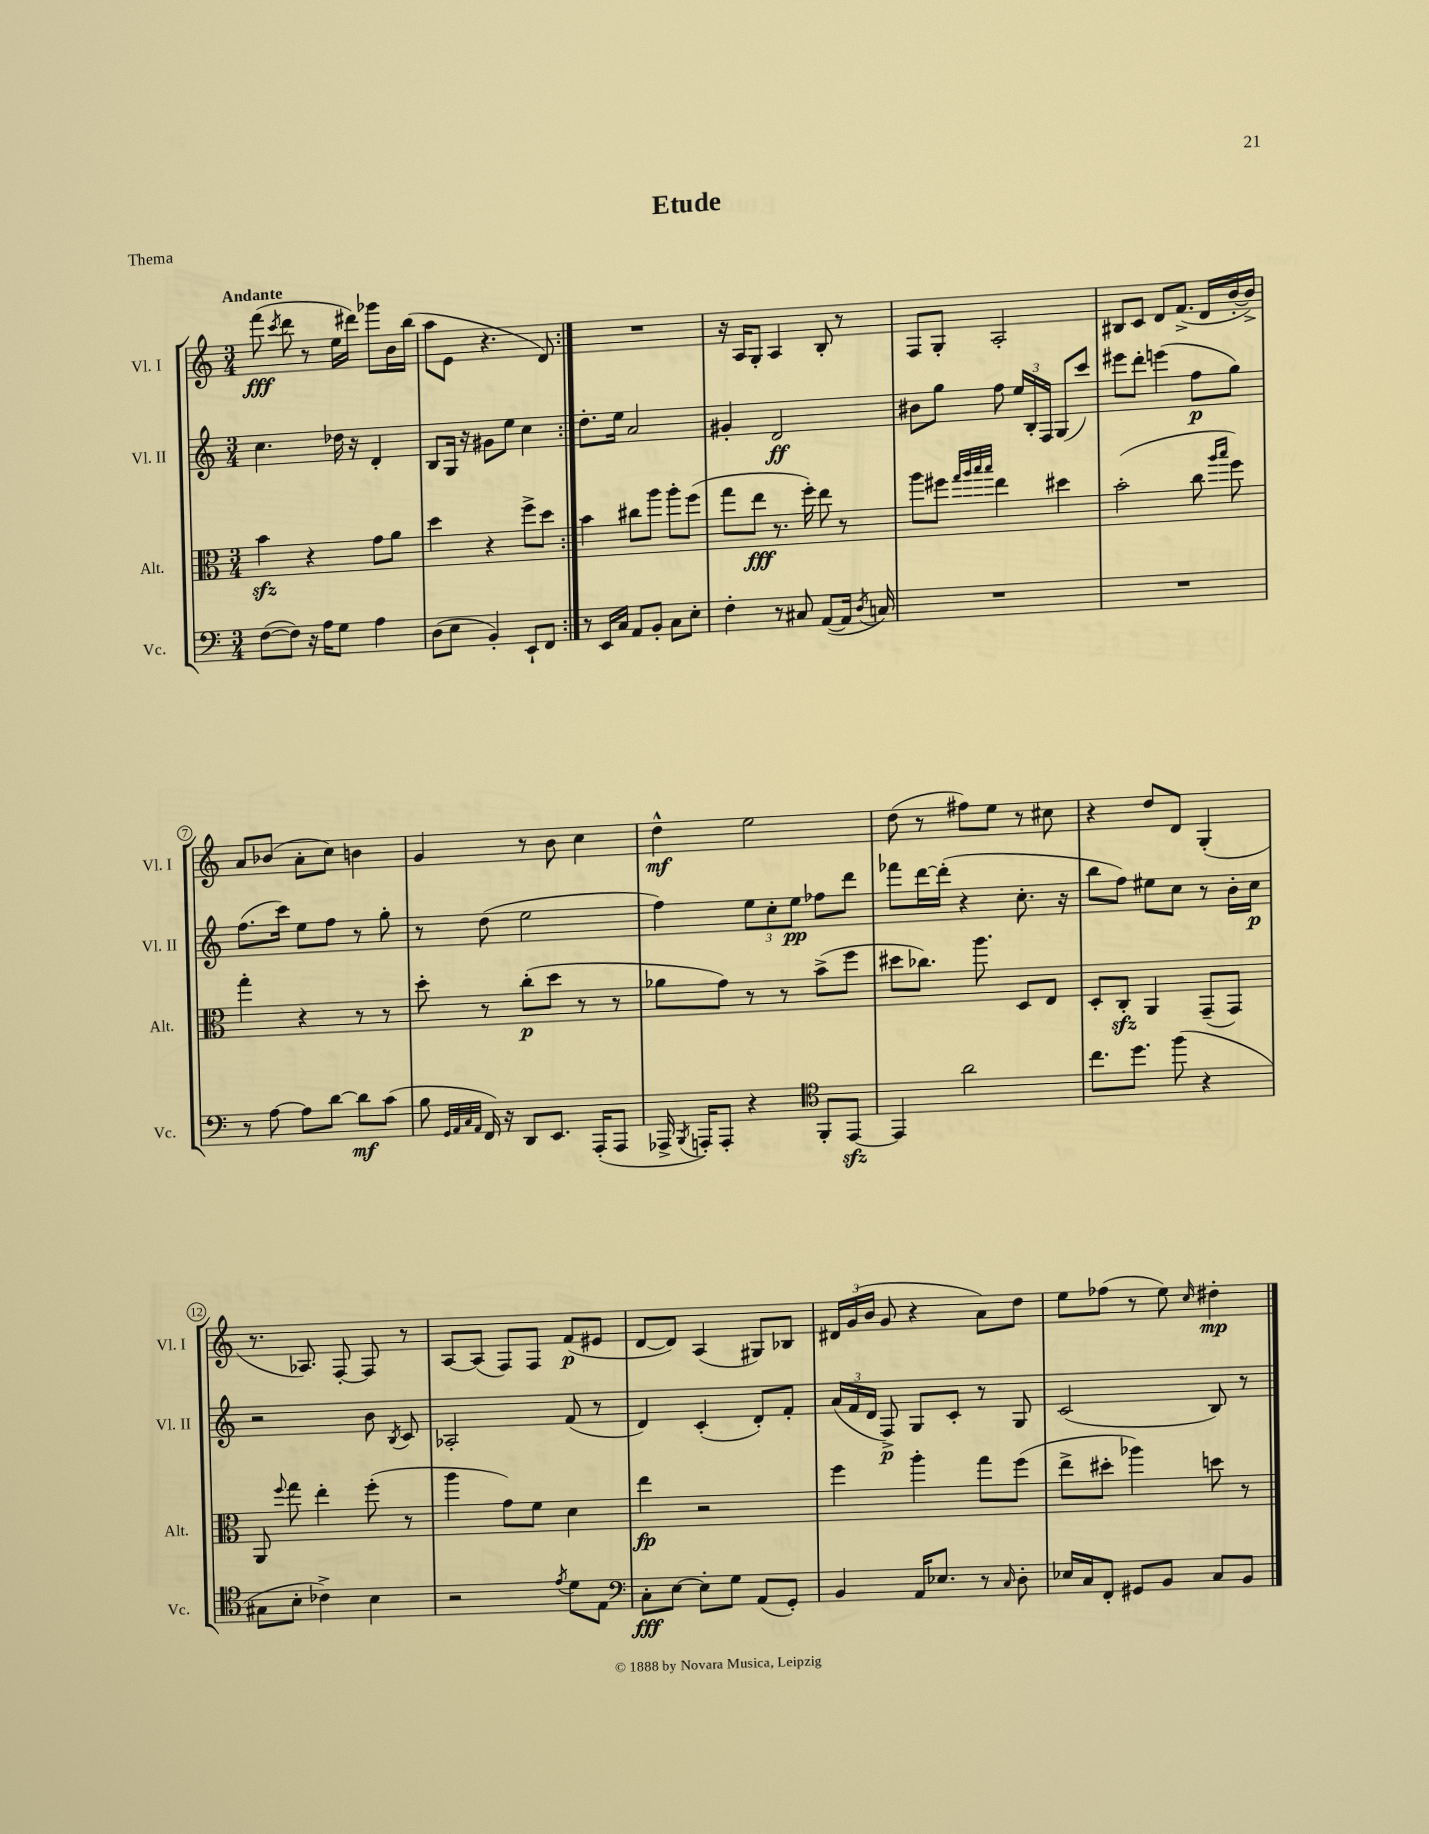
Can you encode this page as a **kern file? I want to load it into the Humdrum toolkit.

**kern	**dynam	**kern	**dynam	**kern	**dynam	**kern	**dynam
*part4	*part4	*part3	*part3	*part2	*part2	*part1	*part1
*staff4	*staff4	*staff3	*staff3	*staff2	*staff2	*staff1	*staff1
*I"Vc.	*	*I"Alt.	*	*I"Vl. II	*	*I"Vl. I	*
*I'Vc.	*	*I'Alt.	*	*I'Vl. II	*	*I'Vl. I	*
*clefF4	*	*clefC3	*	*clefG2	*	*clefG2	*
*k[]	*	*k[]	*	*k[]	*	*k[]	*
*M3/4	*	*M3/4	*	*M3/4	*	*M3/4	*
=1	=1	=1	=1	=1	=1	=1	=1
!	!	!	!	!	!	!LO:TX:a:B:t=Andante	!
([8F\L	.	4bzz\	.	4.cc\	.	(8fff\	fff
.	.	.	.	.	.	8qccc/	.
8F\J])	.	.	.	.	.	8ddd\	.
16r	.	4r	.	.	.	8r	.
16A\KL	.	.	.	.	.	.	.
8G\J	.	.	.	16dd-X\	.	16ee\LL	.
.	.	.	.	16r	.	16ddd#X\JJ)	.
4A\	.	8g\L	.	4d'/	.	8ggg-X\L	.
.	.	8a\J	.	.	.	16b\L	.
.	.	.	.	.	.	(16bb\JJ	.
=2	=2	=2	=2	=2	=2	=2	=2
(8D\L	.	4dd\	.	8B/L	.	8aa\L	.
8E\J	.	.	.	16G/Jk	.	8e\J	.
.	.	.	.	16r	.	.	.
4BB'/)	.	4r	.	8g#X\L	.	4.r	.
.	.	.	.	8ee\J	.	.	.
8EE`/L	.	8ff^\L	.	4cc\	.	.	.
8FF/J	.	8dd\J	.	.	.	8d/)	.
=3:|!	=3:|!	=3:|!	=3:|!	=3:|!	=3:|!	=3:|!	=3:|!
8r	.	4b\	.	8.dd'\L	.	2.r	.
16EE/LL	.	.	.	.	.	.	.
16C/JJ	.	.	.	16ee\Jk	.	.	.
8AA/L	.	8cc#X\L	.	2a/	.	.	.
8BB'/J	.	8aa\J	.	.	.	.	.
8C\L	.	8aa'\L	.	.	.	.	.
8E'\J	.	(8ff\J	.	.	.	.	.
=4	=4	=4	=4	=4	=4	=4	=4
4F'\	.	8gg\L	.	4g#X'/	.	16r	.
.	.	.	.	.	.	16A/KL	.
.	.	8ee\J	fff	.	.	8G'/J	.
8r	.	8.r	.	2d/	ff	4A/	.
8C#X/	.	.	.	.	.	.	.
.	.	16ff'\)	.	.	.	.	.
([8AA/L	.	8ee\	.	.	.	8B'/	.
16AA/Jk]	.	8r	.	.	.	8r	.
8qD/	.	.	.	.	.	.	.
16Cn/)	.	.	.	.	.	.	.
=5	=5	=5	=5	=5	=5	=5	=5
2.r	.	8aa\L	.	8b#X\L	.	8F/L	.
.	.	8ff#X\J	.	8gg\J	.	8G'/J	.
.	.	32qqgg/LLL	.	.	.	.	.
.	.	32qqaa/	.	.	.	.	.
.	.	32qqbb/	.	.	.	.	.
.	.	32qqbb/JJJ	.	.	.	.	.
.	.	4ee\	.	8ff\	.	2A'/	.
.	.	.	.	24ee/LL	.	.	.
.	.	.	.	24B'/	.	.	.
.	.	.	.	24F/JJ	.	.	.
.	.	4dd#X\	.	(8G/L	.	.	.
.	.	.	.	8ccc/J)	.	.	.
=6	=6	=6	=6	=6	=6	=6	=6
2.r	.	(2b'\	.	8eee#X\L	.	8B#X/L	.
.	.	.	.	8ddd'\J	.	8c/J	.
.	.	.	.	(4eeen\	.	8d/L	.
.	.	.	.	.	.	(8.f^/J	.
.	.	8cc\	.	8ff\L	p	.	.
.	.	.	.	.	.	16d/LL	.
.	.	16qqaa/LL	.	.	.	.	.
.	.	16qqbb/JJ	.	.	.	.	.
.	.	8ff\)	.	8gg\J)	.	[16b'/	.
.	.	.	.	.	.	16b^/JJ])	.
!!LO:LB:g=z
=7	=7	=7	=7	=7	=7	=7	=7
8r	.	4gg'\	.	(8.ff\L	.	8a/L	.
[8A\	.	.	.	.	.	(8b-X/J	.
.	.	.	.	16ccc\Jk)	.	.	.
8A\L]	.	4r	.	8ee\L	.	8a'\L	.
[8d\J	.	.	.	8ff\J	.	8cc\J)	.
8d\L]	mf	8r	.	8r	.	4bn\	.
(8c\J	.	8r	.	8gg'\	.	.	.
=8	=8	=8	=8	=8	=8	=8	=8
8B\	.	8dd'\	.	8r	.	4g/	.
32qqGG/LLL	.	.	.	.	.	.	.
32qqAA/	.	.	.	.	.	.	.
32qqC/	.	.	.	.	.	.	.
32qqAA/JJJ	.	.	.	.	.	.	.
16FF/)	.	8r	.	(8dd\	.	.	.
16r	.	.	.	.	.	.	.
8DD/L	.	(8cc'\L	p	2ee\	.	8r	.
8.EE/J	.	8dd\J	.	.	.	8b\	.
.	.	8r	.	.	.	4cc\	.
(16AAA'/KL	.	.	.	.	.	.	.
8AAA/J	.	8r	.	.	.	.	.
=9	=9	=9	=9	=9	=9	=9	=9
16AAA-X^/	.	8a-X\L	.	4ff\)	.	4dd^^\	mf
8qBBB/	.	.	.	.	.	.	.
16AAAn'/KL)	.	.	.	.	.	.	.
8AAA'/J	.	8g\J)	.	.	.	.	.
4r	.	8r	.	12ee\L	.	2ee\	.
.	.	.	.	12cc'\	.	.	.
.	.	8r	.	.	.	.	.
.	.	.	.	12ee\J	pp	.	.
*clefC4	*	*	*	*	*	*	*
8FF'/L	.	(8b^\L	.	8ff-X\L	.	.	.
[8EEzz/J	.	8ff\J	.	8ddd\J	.	.	.
=10	=10	=10	=10	=10	=10	=10	=10
4EE/]	.	8dd#X\L	.	8fff-X\L	.	(8dd\	.
.	.	8.cc-X\J)	.	[16ddd\L	.	8r	.
.	.	.	.	(16ddd'\JJ]	.	.	.
2a\	.	.	.	4r	.	8ff#X\L)	.
.	.	8.aa\	.	.	.	.	.
.	.	.	.	.	.	8ee\J	.
.	.	8D/L	.	8.cc'\	.	8r	.
.	.	8E/J	.	.	.	8cc#X\	.
.	.	.	.	16r	.	.	.
=11	=11	=11	=11	=11	=11	=11	=11
8.cc\L	.	8D'/L	.	8bb\L	.	4r	.
.	.	8Czz'/J	.	8ff\J)	.	.	.
8.dd\J	.	.	.	.	.	.	.
.	.	4AA/	.	8ee#X\L	.	8dd/L	.
(8ff\	.	.	.	8cc\J	.	8d/J	.
4r	.	(8GG~/L	.	8r	.	(4G'/	.
.	.	8GG/J)	.	16b'\LL	.	.	.
.	.	.	.	16cc\JJ	p	.	.
!!LO:LB:g=z
=12	=12	=12	=12	=12	=12	=12	=12
8G#X\L	.	8AA/	.	2r	.	8.r	.
.	.	8qqff/	.	.	.	.	.
8B'\J	.	8gg\	.	.	.	.	.
.	.	.	.	.	.	8.A-X/)	.
4c-X^\)	.	4ee'\	.	.	.	.	.
.	.	.	.	.	.	[8F'/	.
4B\	.	(8ff'\	.	8b\	.	8F/]	.
.	.	.	.	8qB/	.	.	.
.	.	8r	.	8c/	.	8r	.
=13	=13	=13	=13	=13	=13	=13	=13
2r	.	4aa\	.	2A-X'/	.	[8A/L	.
.	.	.	.	.	.	(8A/J]	.
.	.	8g\L)	.	.	.	8F/L)	.
.	.	8f\J	.	.	.	8F/J	.
8qe/	.	.	.	.	.	.	.
8d\L	.	4d\	.	(8f/	.	(8f/L	p
8E\J	.	.	.	8r	.	8e#X/J	.
=14	=14	=14	=14	=14	=14	=14	=14
*clefF4	*	*	*	*	*	*	*
8C'\L	fff	4ee\	fp	4d/)	.	[8d/L	.
[8E\J	.	.	.	.	.	8d/J])	.
8E'\L]	.	2r	.	(4c'/	.	(4A/	.
8G\J	.	.	.	.	.	.	.
(8AA/L	.	.	.	8d'/L)	.	8G#X/L)	.
8GG'/J)	.	.	.	8f'/J	.	8B-X/J	.
=15	=15	=15	=15	=15	=15	=15	=15
4BB/	.	4ff\	.	(24a/LL	.	24d#X/LL	.
.	.	.	.	24f/	.	(24g/	.
.	.	.	.	24d/JJ	.	24b/JJ	.
.	.	.	.	8F^/)	p	8g/	.
16AA/KL	.	4aa'\	.	8G/L	.	4r	.
8.E-X/J	.	.	.	.	.	.	.
.	.	.	.	8c'/J	.	.	.
8r	.	8gg\L	.	8r	.	8a\L)	.
16qqC/	.	.	.	.	.	.	.
8D'\	.	(8ff\J	.	8G/	.	8dd\J	.
=16	=16	=16	=16	=16	=16	=16	=16
16E-X/LL	.	8ee^\L	.	(2c/	.	8ee\L	.
16C/J	.	.	.	.	.	.	.
8FF'/J	.	8dd#X'\J	.	.	.	(8ff-X\J	.
8GG#X/L	.	4aa-X\)	.	.	.	8r	.
8BB/J	.	.	.	.	.	8ee\)	.
.	.	.	.	.	.	16qqcc/	.
8C/L	.	8ddn\	.	8B/)	.	4dd#X'\	mp
8BB/J	.	8r	.	8r	.	.	.
==	==	==	==	==	==	==	==
*-	*-	*-	*-	*-	*-	*-	*-
